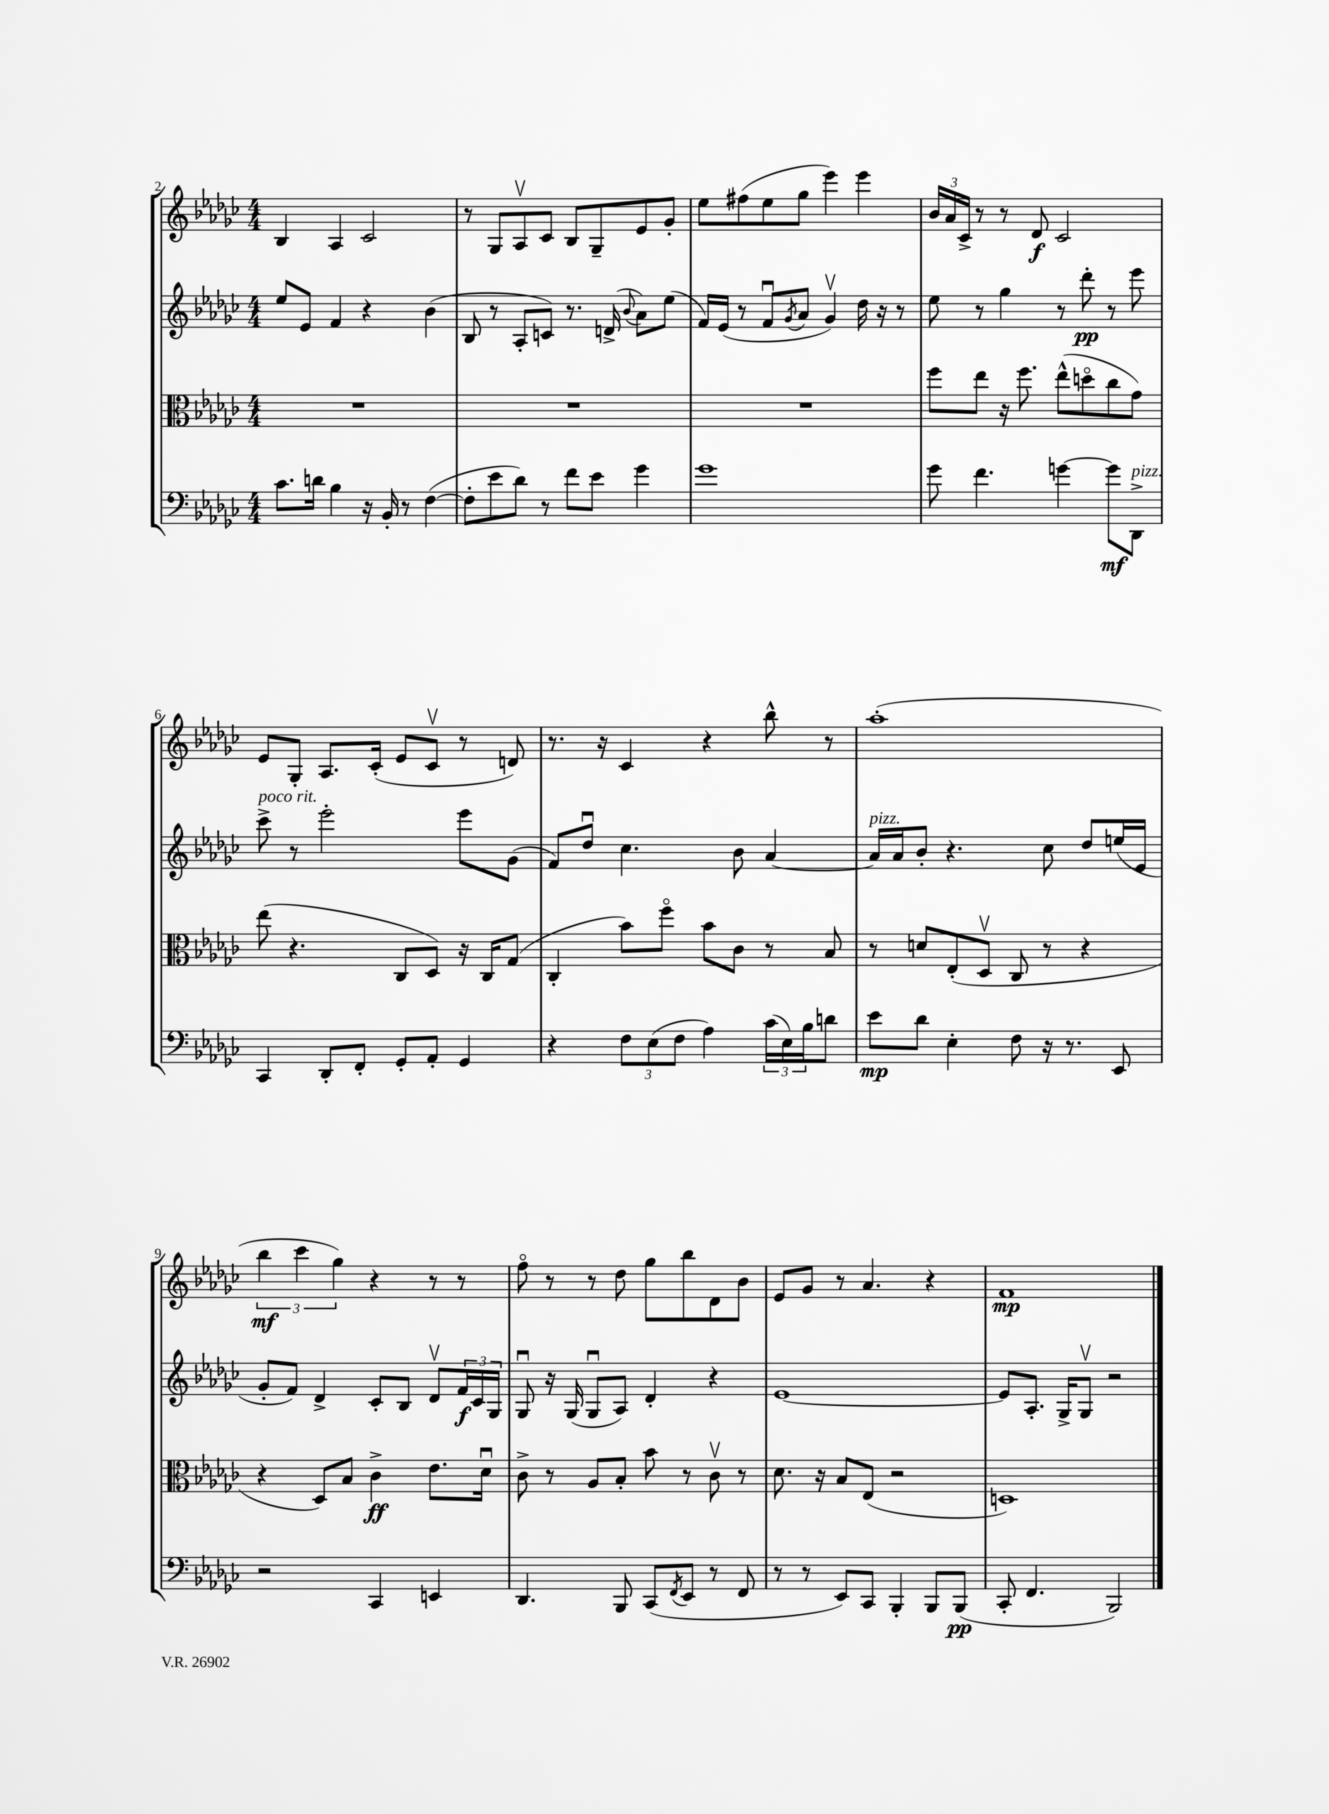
<<
\new StaffGroup <<
\new Staff = "s0" {
    \clef treble \key ges \major \numericTimeSignature \time 4/4
    bes4 aes4 ces'2 |
    r8 ges8 aes8\upbow ces'8 bes8 ges8-- ees'8 ges'8-. |
    ees''8 fis''8( ees''8 ges''8 ees'''4) ees'''4 |
    \tuplet 3/2 { bes'16 aes'16 ces'16-> } r8 r8 des'8\f ces'2 |
    ees'8 ges8-. aes8. ces'16-.( ees'8 ces'8\upbow r8 d'8) |
    r8. r16 ces'4 r4 bes''8-^ r8 |
    aes''1-.( |
    \tuplet 3/2 { bes''4\mf ces'''4 ges''4) } r4 r8 r8 |
    f''8\flageolet r8 r8 des''8 ges''8 bes''8 des'8 bes'8 |
    ees'8 ges'8 r8 aes'4. r4 |
    f'1\mp \bar "|." |
}
\new Staff = "s1" {
    \clef treble \key ges \major \numericTimeSignature \time 4/4
    ees''8 ees'8 f'4 r4 bes'4( |
    bes8 r8 aes8-. c'8) r8. d'16->( \appoggiatura { bes'8 } aes'8) ees''8( |
    f'16) ees'16( r8 f'8\downbow \acciaccatura { ges'8 } aes'8 ges'4\upbow) des''16 r16 r8 |
    ees''8 r8 ges''4 r8 des'''8-.\pp r8 ees'''8 |
    ces'''8->^\markup { \italic "poco rit." } r8 ees'''2-. ees'''8 ges'8( |
    f'8) des''8\downbow ces''4. bes'8 aes'4~ |
    aes'16^\markup { \italic "pizz." } aes'16 bes'8-. r4. ces''8 des''8 e''16( ees'16 |
    ges'8-. f'8) des'4-> ces'8-. bes8 des'8\upbow \tuplet 3/2 { f'16\f ces'16 ges16 } |
    ges8\downbow r16 ges16( ges8\downbow aes8) des'4-. r4 |
    ees'1~ |
    ees'8 aes8.-. ges16-> ges8\upbow r2 \bar "|." |
}
\new Staff = "s2" {
    \clef alto \key ges \major \numericTimeSignature \time 4/4
    R1 |
    R1 |
    R1 |
    f''8 ees''8 r16 f''8. ees''8-^( d''8\flageolet ces''8 ges'8) |
    ees''8( r4. ces8 des8) r16 ces16 ges8( |
    ces4-. bes'8) f''8\flageolet bes'8 ces'8 r8 bes8 |
    r8 d'8 ees8-.( des8\upbow ces8 r8 r4 |
    r4 des8) bes8 ces'4->\ff ees'8. des'16\downbow |
    ces'8-> r8 aes8 bes8-. bes'8 r8 ces'8\upbow r8 |
    des'8. r16 bes8 ees8( r2 |
    d1) \bar "|." |
}
\new Staff = "s3" {
    \clef bass \key ges \major \numericTimeSignature \time 4/4
    ces'8. d'16 bes4 r16 bes,16-. r8 f4~( |
    f8-. ees'8 des'8) r8 f'8 ees'8 ges'4 |
    ges'1 |
    ges'8 f'4. g'4~ g'8\mf des,8->^\markup { \italic "pizz." } |
    ces,4 des,8-. f,8-. ges,8-. aes,8-. ges,4 |
    r4 \tuplet 3/2 { f8 ees8( f8 } aes4) \tuplet 3/2 { ces'16( ees16) bes16 } d'8 |
    ees'8\mp des'8 ees4-. f8 r16 r8. ees,8 |
    r2 ces,4 e,4 |
    des,4. bes,,8 ces,8( \acciaccatura { f,8 } ees,8 r8 f,8 |
    r8 r8 ees,8) ces,8 bes,,4-. bes,,8 bes,,8\pp( |
    ces,8-. f,4. bes,,2) \bar "|." |
}
>>
>>
\layout { \context { \Score currentBarNumber = #2 } }
